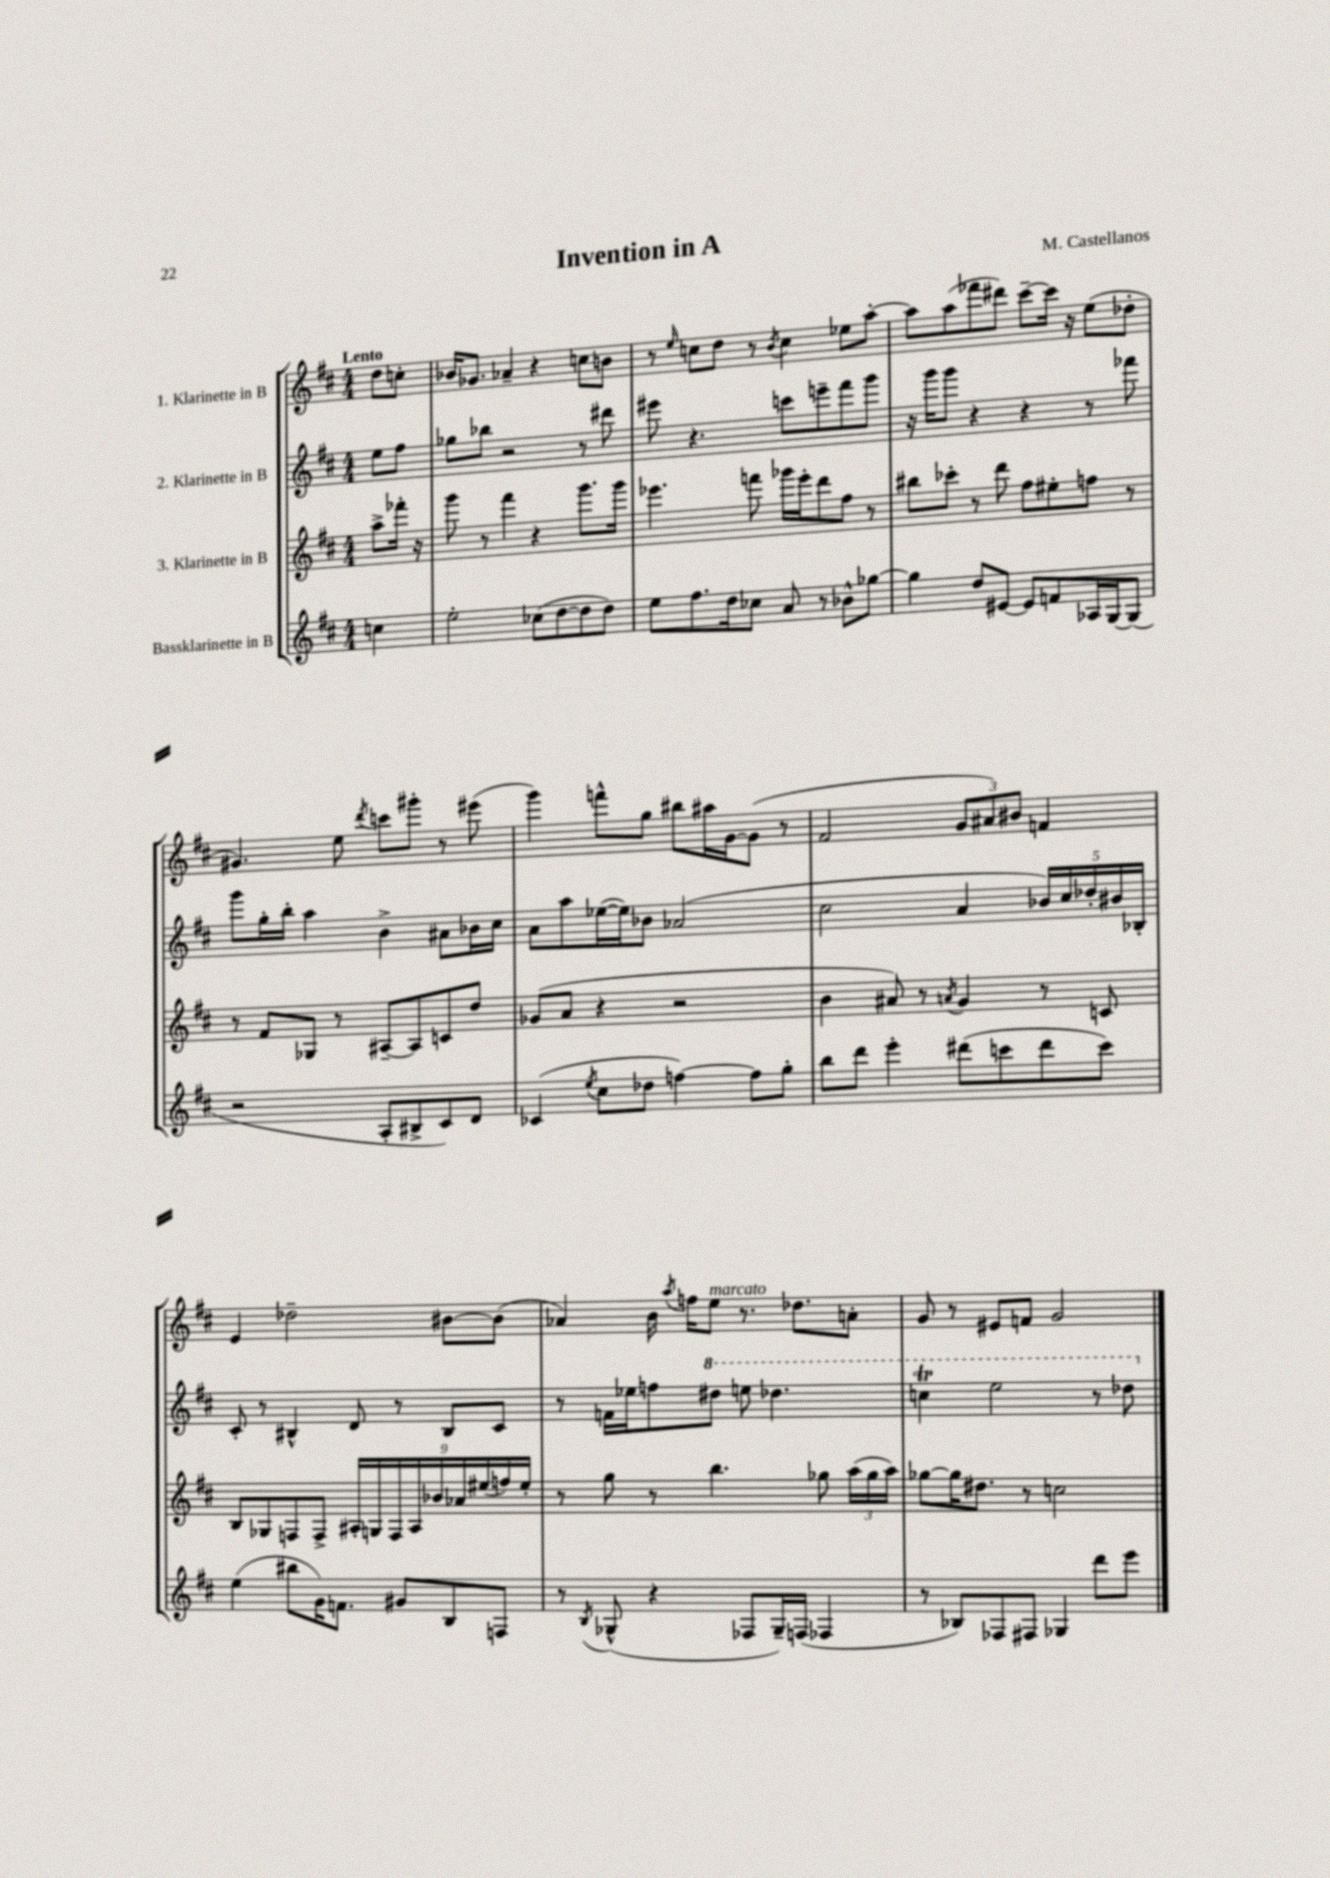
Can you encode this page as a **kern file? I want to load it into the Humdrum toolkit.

**kern	**kern	**kern	**kern
*staff4	*staff3	*staff2	*staff1
*clefG2	*clefG2	*clefG2	*clefG2
*k[f#c#]	*k[f#c#]	*k[f#c#]	*k[f#c#]
*M4/4	*M4/4	*M4/4	*M4/4
4cc	8aa^	8ee	8dd
.	16fff-'	8ff#	8cc'
.	16r	.	.
=	=	=	=
2ee'	8ggg	8gg-	16b-
.	.	.	8.g-
.	8r	8bb-	.
.	4fff#	2r	4a-~
(8cc-	4r	.	4r
[8dd	.	.	.
8dd]	8.ggg	8r	8cc
8dd)	.	8ddd#	8b
.	16ggg	.	.
=	=	=	=
8ee	4.eee-	8eee#	8r
.	.	.	16qqee
8.ff#	.	4.r	8cc
.	.	.	8dd
16dd	.	.	.
8cc-	8fff	.	8r
.	.	.	8qb
8a	16ggg-	8ccc	4cc
.	16eee-'	.	.
8r	8ddd	8eee~	.
8b-^^	8ff#	8fff#	8ee-
[8gg-	8r	8ggg	[8aa'
=	=	=	=
4gg-]	8bb#	16r	8aa]
.	.	16ggg	.
.	8ccc-'	8ggg	(8aa
8dd	8r	4r	8fff-
[8e#	8ddd	.	8ddd#)
8e#]	8ff#	4r	[8ccc#~
8f	8ee#'	.	16ccc#]
.	.	.	16r
16A-	8ff	8r	(8ee
[16G	.	.	.
(8G]	8r	8fff-	8dd-'
=	=	=	=
2r	8r	8ggg	4.g#)
.	8f#	16gg'	.
.	.	16bb'	.
.	8G-	4aa	.
.	8r	.	8ee
.	.	.	8qddd
8A'	[8A#~	4b^	8ccc
8B#^	8A#]	.	8ggg#'
8c#)	8c	8a#	8r
8d	8dd	16b-	(8eee#
.	.	16cc#	.
=	=	=	=
(4c-	(8g-	8a	4ggg)
.	8a	8aa	.
8qee	.	.	.
8cc#	4r	([16ee-	8fff^^
.	.	16ee-])	.
8dd-	.	8b-	8gg
[4ff)	2r	(2a-	8bb#
.	.	.	16aa#
.	.	.	[16g
8ff]	.	.	(8g]
8gg'	.	.	8r
=	=	=	=
8bb	4b	2cc#	2f#
8ddd	.	.	.
4eee'	8a#)	.	.
.	8r	.	.
.	8qa	.	.
(8ddd#	4g	4a	12g
.	.	.	12a#)
8ccc	.	.	.
.	.	.	12b#
8ddd#	8r	20b-)	4f
.	.	20cc#	.
.	.	20dd-'	.
8ccc)	8c	.	.
.	.	20b#	.
.	.	20B-'	.
=	=	=	=
(4ee	8B	8c#'	4e
.	8G-	8r	.
8bb#	8F	4B#^^	2dd-~
16g)	8F^	.	.
8.f	.	.	.
.	18A#'	8d	.
.	18G	.	.
.	18F	.	.
8g#	.	8r	.
.	18A#	.	.
.	18b-	.	.
8B	.	8B#	[8b#
.	18a-	.	.
.	(18ee#	.	.
8F	.	8c#	(8b#]
.	18ff)	.	.
.	18ee#'	.	.
=	=	=	=
8r	8r	8r	4a-)
8qB	.	.	.
(8G-^^	8gg	16f	.
.	.	16ee-	.
4r	8r	8ff	16b
.	.	.	8qaa
.	.	.	16ff
.	4.bb	8ddd#	8ee
8F-	.	8eee	8.r
16G-~)	.	4.ddd-	.
(16F	.	.	8.dd-
4F-	8gg-	.	.
.	(24aa	.	8a'
.	24gg-	.	.
.	24aa)	.	.
=	=	=	=
8r	[8gg-	4ccc	8g
8B-)	16gg-]	.	8r
.	8.dd#	.	.
8F-	.	2eee	8e#
8F#	8r	.	8f
4G-	2cc	.	2g
8ddd	.	8r	.
8eee	.	8ddd-	.
==	==	==	==
*-	*-	*-	*-
